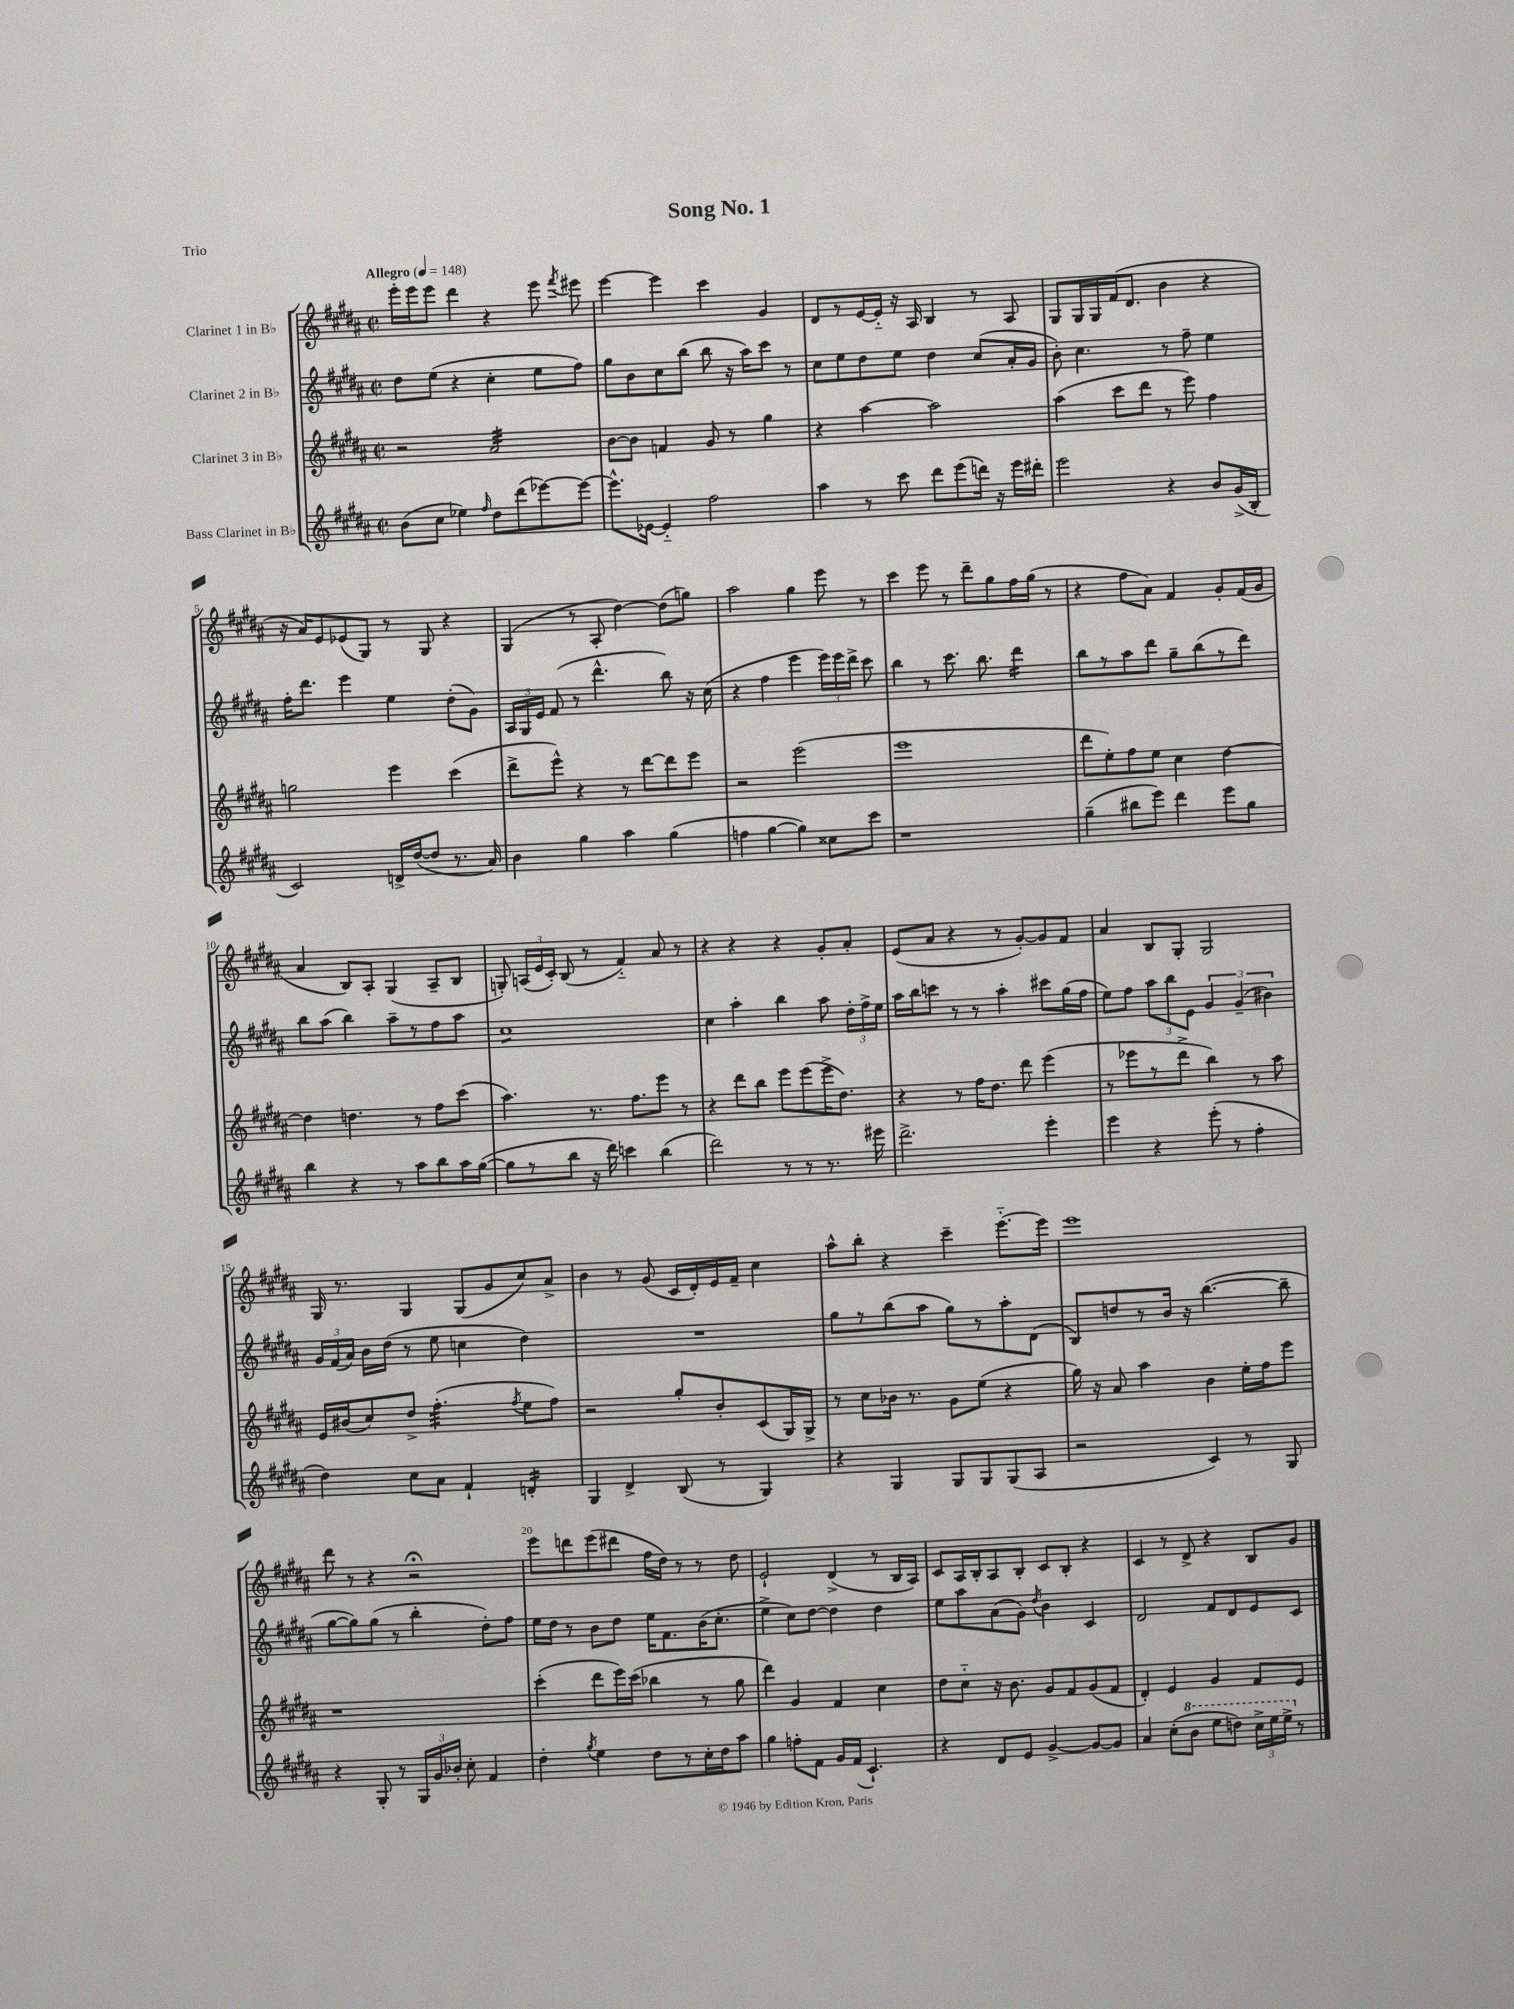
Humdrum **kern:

**kern	**kern	**kern	**kern
*staff4	*staff3	*staff2	*staff1
*clefG2	*clefG2	*clefG2	*clefG2
*k[f#c#g#d#a#]	*k[f#c#g#d#a#]	*k[f#c#g#d#a#]	*k[f#c#g#d#a#]
*M2/2	*M2/2	*M2/2	*M2/2
*met(c|)	*met(c|)	*met(c|)	*met(c|)
*MM148	*MM148	*MM148	*MM148
(8b	2r	8dd#	16eee'
.	.	.	16eee
8cc#	.	(8ee	8eee
4ee-)	.	4r	4ddd#
16qqff#	.	.	.
8dd#	2a#	4cc#'	4r
(8ddd#	.	.	.
[8eee-)	.	8ee	8eee
.	.	.	8qfff#
8eee-_	.	8ff#)	8eee#
=	=	=	=
8.eee-^^]	[8b	8gg#	[4eee
.	8b]	8b	.
[16e-	.	.	.
4e-'~]	4f	8cc#	4eee]
.	.	(8bb	.
2ff#	8g#	8bb	4ccc#
.	8r	16r	.
.	.	16aa#)	.
.	4gg#	8ccc#	4g#
.	.	8r	.
=	=	=	=
4aa#	4r	8cc#	8d#
.	.	8ee	8r
8r	[4aa#	8dd#	[16e
.	.	.	16e'~]
8ccc#	.	8ee	16r
.	.	.	16A#
8ddd#	2aa#]	4dd#	4B
(8eee	.	.	.
16ddd)	.	(8cc#	8r
16r	.	.	.
16eee	.	16a#'	8A#
16ddd#'	.	16g#	.
=	=	=	=
2eee	(4aa#	8b')	8G#
.	.	4.cc#	16G#
.	.	.	16G#
.	8ccc#	.	(16f#
.	.	.	8.d#
.	8ddd#	.	.
4r	8r	8r	4b
.	8eee)	8ff#~	.
8b	4ff#	4ee	4r
(16g#^	.	.	.
16B'	.	.	.
=	=	=	=
2c#)	2gg	16ff#'	16r
.	.	8.ddd#	16a#)
.	.	.	8e
.	.	4eee	(8e-
.	.	.	8G#)
16d^	4eee	4ee	8r
([16dd#	.	.	.
8dd#]	.	.	8G#
8.r	(4ccc#	(8dd#'	4r
.	.	8g#)	.
16a#)	.	.	.
=	=	=	=
4b	8ddd#^	24A#	(4G#
.	.	24G#	.
.	.	24e	.
.	8eee^^)	(8f#	.
4gg#	4r	8r	8r
.	.	4.ddd#^^	8A#'
4aa#	8r	.	[4dd#)
.	[8ddd#	.	.
(4gg#	8ddd#]	8bb)	(8dd#]
.	8eee	16r	8gg)
.	.	(16cc#	.
=	=	=	=
4ff	2r	4r	2aa#
[4gg#	.	4ff#	.
4gg#])	(2eee	4eee	4gg#
8cc##	.	24eee)	8eee
.	.	24eee	.
.	.	24ddd#^	.
8ccc#	.	8ccc#	8r
=	=	=	=
1r	1eee	4bb	4ccc#
.	.	8r	8eee
.	.	8.ccc#	8r
.	.	.	8ddd#~
.	.	8.bb	.
.	.	.	8gg#
.	.	4ddd#	16ff#
.	.	.	(16gg#
.	.	.	8r
=	=	=	=
(4gg#~	8ddd#	8bb	4r
.	8ee')	8r	.
8bb#	8ff#	8aa#	8ff#
8eee)	8ee	8ddd#	8a#)
4ddd#	4cc#	8gg#~	4f#
.	.	(8bb	.
8eee	[4dd#	8r	8g#'
8gg#	.	8ddd#)	(16f#
.	.	.	16g#
=	=	=	=
4bb	4dd#]	8bb	4a#
.	.	(8aa#	.
4r	4.dd	4bb)	8B)
.	.	.	8A#'
8r	.	8aa#~	(4G#
8aa#	8r	8r	.
8bb	8ff#	8ff#	8A#~
16aa#	(8ccc#	8aa#	8B
([16gg#	.	.	.
=	=	=	=
8gg#]	4.aa#)	1cc#	8G')
8r	.	.	(24A
.	.	.	24e
.	.	.	24c#')
8bb	.	.	(8B
16r	8.r	.	8r
16ddd#)	.	.	.
4ccc	.	.	4f#'~)
.	8.ff#	.	.
(4bb	8eee	.	8a#
.	8r	.	8r
=	=	=	=
2ddd#)	4r	4cc#	4r
.	8ddd#	4aa#'	4r
.	8bb	.	.
8r	8eee	4bb	4r
8r	(8eee	.	.
8.r	16eee^	8aa#	8g#'
.	8.dd#)	.	.
.	.	24dd#'	8a#'
.	.	24ff#^	.
16eee#	.	.	.
.	.	24ee	.
=	=	=	=
2.ddd#^	4r	16aa#	(8e
.	.	16bb	.
.	.	8ccc	8a#
.	8r	8r	4r
.	16ff#	8r	.
.	8.dd#	.	.
.	.	4aa#'	8r
.	8ddd#	.	[8g#')
4eee'	(4eee	8ccc#	8g#]
.	.	(16gg#	8f#
.	.	16ff#	.
=	=	=	=
4eee	8r	8ee)	4a#
.	8eee-	8ff#	.
4r	8r	12aa#	8B
.	.	12bb	.
.	8ddd#^	.	8G#'
.	.	12e	.
(8eee'	4bb)	6g#	2G#
8r	.	.	.
.	.	(6g#~	.
4ff#'	8r	.	.
.	.	6b#)	.
.	8aa#	.	.
=	=	=	=
4dd#)	16e	24g#	16G#
.	.	(24f#	.
.	(16b#	.	8.r
.	.	24a#)	.
.	8cc#)	16b	.
.	.	(16dd#	.
8cc#	8dd#^	8r	4G#
8a#	(4.ff#'	8ee	.
4f#`	.	4cc	(8G#
.	.	.	8g#
.	8qff#	.	.
4d'	8ee	4dd#)	8cc#)
.	8ff#)	.	8a#^
=	=	=	=
4G#	2r	1r	4b
4d#^	.	.	8r
.	.	.	(8g#
(8B	8gg#'	.	16c#
.	.	.	16d#')
8r	8b'	.	16e
.	.	.	16f#~
4G#)	(8c#	.	4cc#
.	16G#)	.	.
.	16G#^	.	.
=	=	=	=
4r	8r	8gg#	8aa#^^
.	8cc#	8r	8bb'
4G#	16b-	(8bb	4r
.	8.r	.	.
.	.	8aa#	.
8G#	8g#	8gg#)	4ccc#~
8G#	(8ee	8r	.
(8G#	4r	8aa#'	[8.eee'~
8A#	.	(8d#	.
.	.	.	16eee]
=	=	=	=
2r	16gg#)	8B)	1eee
.	16r	.	.
.	8a#	8dd	.
.	4aa#	8r	.
.	.	16b	.
.	.	16r	.
4c#)	4b	([4.bb	.
8r	16ee'	.	.
.	16ff#	.	.
8G#	8eee	8bb~]	.
=	=	=	=
4r	1r	[8gg#	8ddd#
.	.	8gg#])	8r
8G#'	.	(8gg#	4r
8r	.	8r	.
24G#	.	4bb'	2r;
24g#	.	.	.
24b-'	.	.	.
8cc#'	.	.	.
4f#	.	8dd#')	.
.	.	8ff#	.
=	=	=	=
4dd#'	(4ccc#'	16ee	8eee
.	.	16dd#	.
.	.	8r	8ddd
8qgg#	.	.	.
4ee	8ddd#	8b	(8eee
.	16eee)	8dd#	8ddd#
.	(16ccc#	.	.
8dd#	4bb-	16ee	16ff#
.	.	8.f#	16dd#)
8r	.	.	8r
16cc#'	8r	(16b	8r
16dd#	.	8.cc#'	.
8aa#	8gg#	.	8dd#
=	=	=	=
4gg#	4ddd#)	4ee^	2e`
8ff'	4g#	8cc#)	.
8f#	.	[8dd#	.
16g#	4f#	4dd#]	(4d#^
(16f#	.	.	.
4.c#`)	.	.	.
.	4cc#	4dd#	8r
.	.	.	16B
.	.	.	16A#)
=	=	=	=
4r	8dd#	8ee	8c#
.	8cc#'~	8aa#	16A#
.	.	.	16B'
8d#	16r	(8a#	8A#
.	8.b	.	.
8e	.	8g#)	8B'
.	.	8qdd#	.
[4g#^	8g#	4b	8c#
.	8f#	.	8B'
8g#_	(8g#	4c#	4r
8g#]	8f#	.	.
=	=	=	=
4a#	4d#')	2d#	4c#
(8cc#'	4e	.	8r
8bb	.	.	8d#^
8eee	4g#	8f#	4r
8ddd)	.	8d#	.
24ccc#^	8f#	8e	8B
24eee	.	.	.
24eee^	.	.	.
8r	8e	8c#	8g#
==	==	==	==
*-	*-	*-	*-
